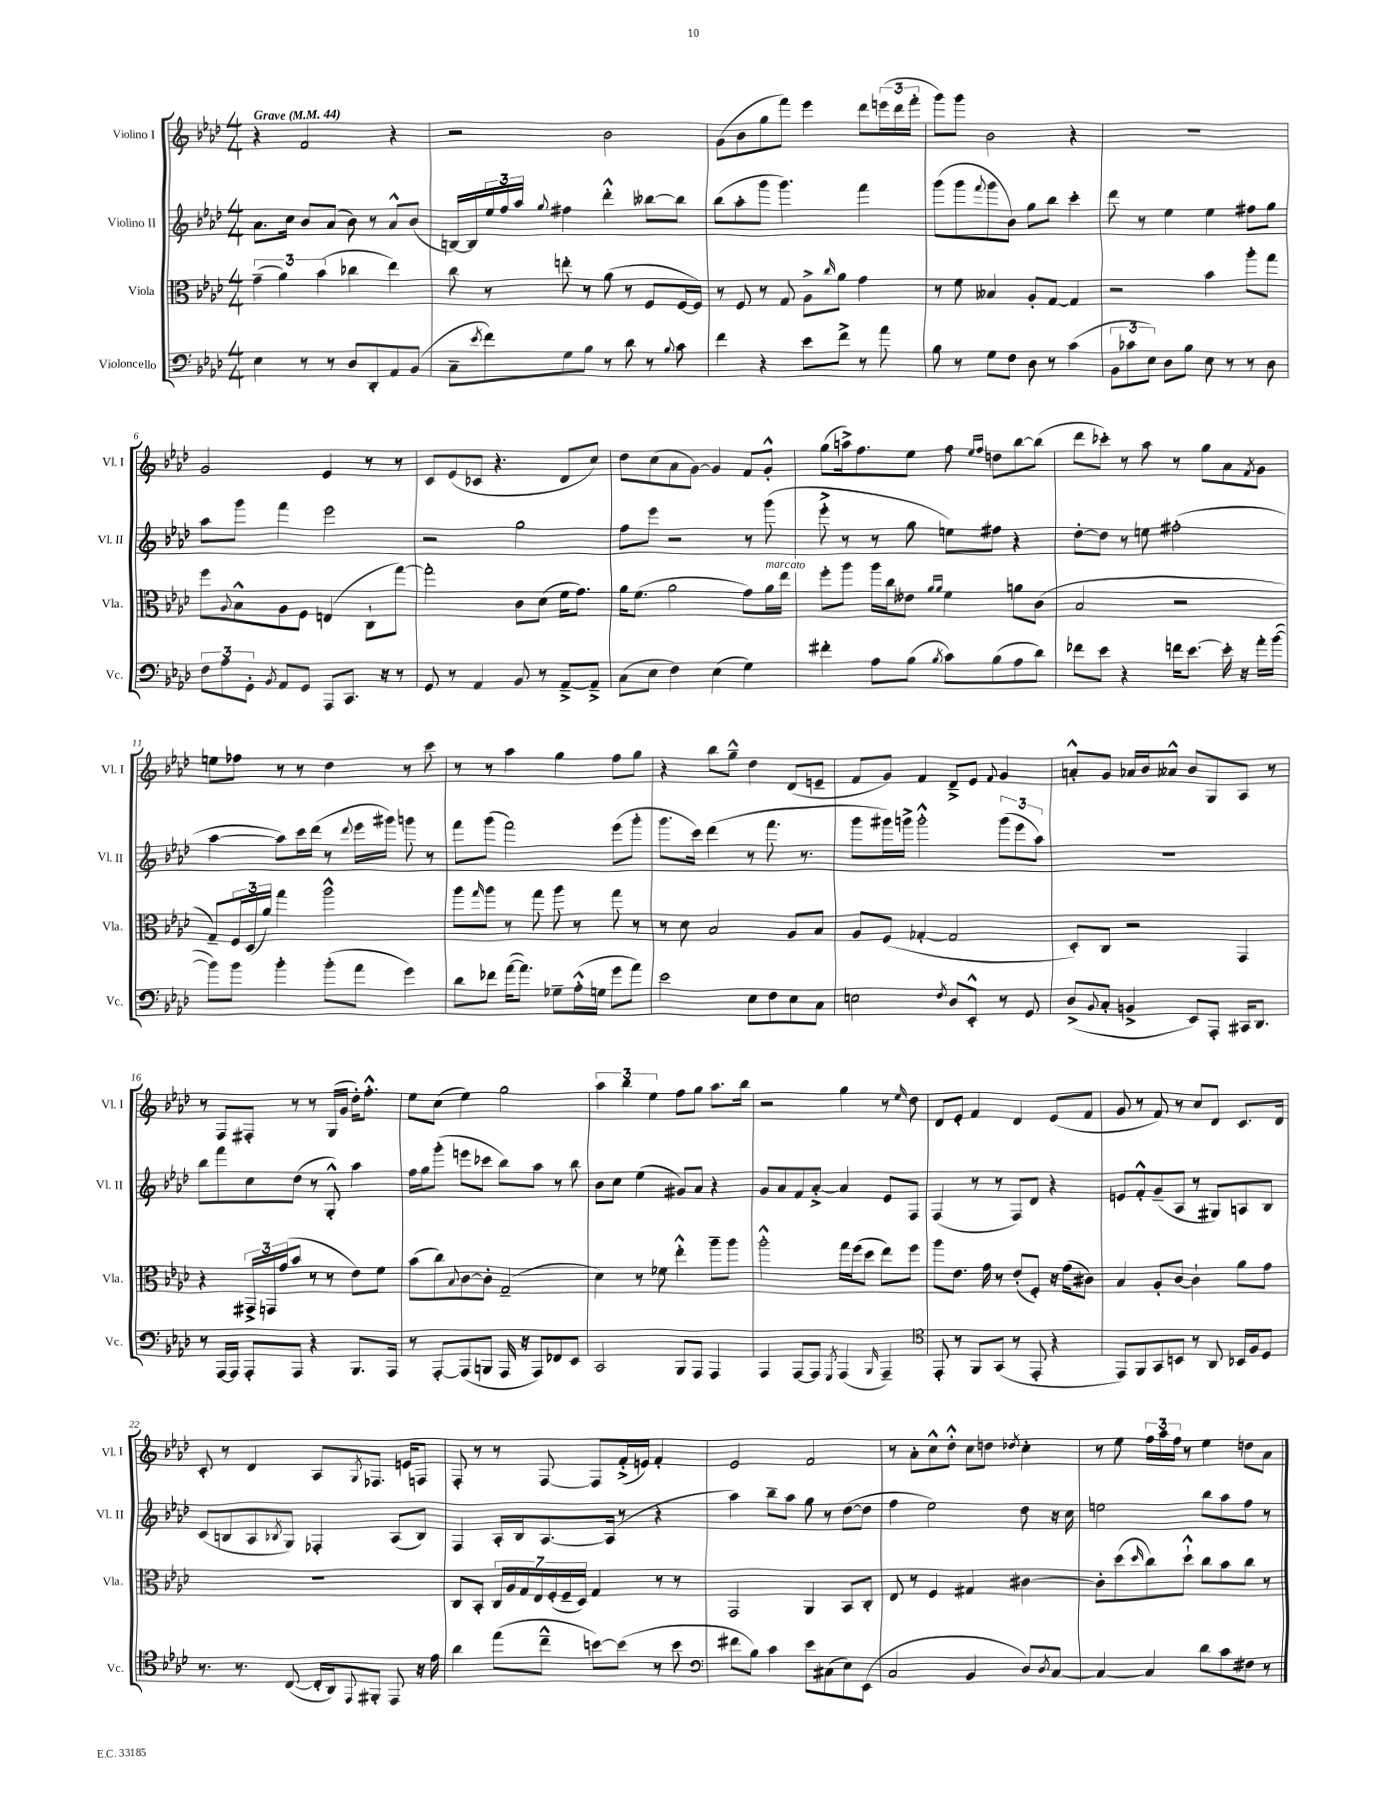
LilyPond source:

<<
\new StaffGroup <<
\new Staff = "s0" \with { instrumentName = "Violino I" shortInstrumentName = "Vl. I" } {
    \clef treble \key aes \major \numericTimeSignature \time 4/4 \tempo "Grave" 4 = 44
    r4 f'2 r4 |
    r2 bes'2 |
    g'8( bes'8 g''8 f'''8) ees'''4 des'''8 \tuplet 3/2 { e'''16( des'''16 f'''16-. } |
    g'''8) g'''8 bes'2 r4 |
    R1 |
    g'2 ees'4 r8 r8 |
    c'8 ees'8( ces'8 r4. des'8 c''8) |
    des''8 c''8( aes'8 g'8~) g'4 f'8 g'8-.-^ |
    g''8( a''16->) f''8. ees''8 f''8 \grace { ees''16 f''16 } d''8 bes''8~ bes''8( |
    des'''8 ces'''8-.) r8 aes''8 r8 g''8 aes'8 \acciaccatura { f'8 } g'8 |
    e''8 fes''8 r8 r8 des''4 r8 c'''8 |
    r8 r8 aes''4 g''4 f''8 g''8 |
    r4 bes''8 g''8---^ des''4 des'8( e'8-- |
    f'8 g'8) f'4 des'8---> ees'8 \appoggiatura { f'8 } g'4 |
    a'8-.-^ g'8 aes'16 bes'16 aeses'8-^ bes'8 g8 aes8 r8 |
    r8 f8 fis8-. r8 r8 g16( g'16 des''16-.) f''8.-.-^ |
    ees''8 c''8( ees''4) g''2 |
    \tuplet 3/2 { aes''4 bes''4 ees''4 } f''8 g''8 aes''8. bes''16 |
    r2 g''4 r8 \grace { ees''16 } des''8 |
    des'8 ees'8-. f'4 des'4 ees'8( f'8 |
    g'8 r8 f'8) r8 c''8 des'8 c'8. des'16 |
    c'8-. r8 des'4 aes8 \acciaccatura { g8 } fes8. e'16 f8 |
    f8-. r8 r8 f8~ f8 f'16-.->( e'16) f'4-. |
    ees'2 f'2 |
    r8 aes'8-. c''8-^ des''8-.-^ c''8 d''8 \acciaccatura { des''8 } c''4-. |
    r8 ees''8 \tuplet 3/2 { f''16 aes''16 f''16 } r8 ees''4 d''8 aes'8 \bar "|." |
}
\new Staff = "s1" \with { instrumentName = "Violino II" shortInstrumentName = "Vl. II" } {
    \clef treble \key aes \major \numericTimeSignature \time 4/4
    aes'8. c''16 bes'8 aes'8( bes'8) r8 aes'8-^ bes'8( |
    b16~) b16 \tuplet 3/2 { ees''16 f''16 aes''16 } \appoggiatura { g''8 } fis''4 des'''4-.-^ beses''8~ beses''8 |
    bes''8( aes''8-. g'''8 g'''4.) f'''4 |
    g'''8( g'''8 \appoggiatura { f'''8 } g'''8 bes'8) g''8 bes''8 c'''4-. |
    des'''8 r8 ees''4 ees''4 fis''8 g''8 |
    aes''8 g'''8 f'''4 ees'''2 |
    r2 g''2 |
    f''8 ees'''8 r2 r8 g'''8( |
    ees'''8-.-> r8 r8 g''8 e''8) fis''8 r4 |
    des''8~-. des''8 r8 e''8 fis''2-.( |
    aes''4~ aes''8) c'''16 des'''16( r8 \appoggiatura { des'''8 } ees'''16 gis'''16) g'''8 r8 |
    f'''8 g'''8( f'''2) ees'''8( g'''8-. |
    g'''8. c'''16) des'''4( r8 f'''8. r8. |
    g'''8 gis'''16) g'''16-> g'''2-.-^ \tuplet 3/2 { g'''8( ees'''8 aes''8) } |
    R1 |
    bes''8 f'''8 c''8 des''8( r8 g8-.-^) aes''4 |
    f''16 g''16 g'''8-.( e'''8 ces'''8 bes''8) aes''8 r8 bes''8 |
    bes'8 c''8 ees''4( gis'8) aes'8 r4 |
    g'8 aes'8 f'8 aes'8~-.-> aes'4 ees'8 f8 |
    f4( r8 r8 f8) des'8 r4 |
    e'8 f'8-.-^ g'8--( aes8 r8 gis8) a8 bes8 |
    c'8( b8 aes8 \acciaccatura { bes8 } g8) fes4-. aes8( bes8) |
    f4 aes16-. bes16 aes8.~ aes16( r8 r4 |
    aes''4) bes''8-- aes''8 g''8 r8 des''8~( des''8 |
    f''4 ees''2) des''8 r16 c''16 |
    e''2 bes''8 aes''8 f''8 r8 \bar "|." |
}
\new Staff = "s2" \with { instrumentName = "Viola" shortInstrumentName = "Vla." } {
    \clef alto \key aes \major \numericTimeSignature \time 4/4
    \tuplet 3/2 { g'4--( aes'4) bes'4( } ces''4 ees''4) |
    c''8 r8 e''8-. r8 aes'8( r8 f8 f16~ f16) |
    r8 f8 r8 g8 aes8-> \grace { c''16 } aes'8 g'4 |
    r8 f'8 beses4 aes8-. g8~ g4 |
    r2 bes'4 aes''8-. g''8 |
    f''8 \appoggiatura { aes8 } bes8-^ aes8 f8 e4( c8-! g''8~) |
    g''2-. c'8 des'8( f'16 g'8.) |
    aes'16 f'8.( aes'2 g'8) aes'16^\markup { \italic "marcato" } ees''16 |
    f''8-. aes''8 aes''16 c''16 eeses'8 \grace { aes'16 aes'16 } f'4 a'8 c'8( |
    bes2 r2 |
    g8--) \tuplet 3/2 { f16 des16( aes'16) } g''4 aes''2-^ |
    aes''8 \grace { g''16 } aes''8 r8 g''8 aes''8 r8 g''8 r8 |
    r8 des'8 bes2 aes8 bes8 |
    aes8 f8( ges4~-. ges2 |
    des8-.) c8 r2 g,4 |
    r4 \tuplet 3/2 { gis,16-> g,16 g'16( } bes'8 r8 r8 ees'8) f'8 |
    bes'8( c''8) \appoggiatura { bes8 } c'8~ c'8-. g2--( |
    des'4) r8 fes'8 ees''4-.-^ aes''8-- aes''8 |
    aes''2-.-^ g''16 f''16( des''8 ees''8) f''8 |
    aes''8 ees'8. g'16 r8 ees'8-.( f8-.) r16 g'16( cis'8) |
    bes4 aes8-. c'8~ c'4-! aes'8 g'8 |
    R1 |
    c8 bes,8-. \tuplet 7/4 { c16 aes16 g16 ees16 f16-.( f16-- des16) } g4 r8 r8 |
    g,2 aes,4 bes,8 c8-. |
    ees8 r8 f4 gis4 cis'4~ |
    cis'8-. des''8( \grace { des''16 } c''8) des''8-!-^ c''8 bes'8 c''8 r8 \bar "|." |
}
\new Staff = "s3" \with { instrumentName = "Violoncello" shortInstrumentName = "Vc." } {
    \clef bass \key aes \major \numericTimeSignature \time 4/4
    ees4 r8 r8 des8 des,8-. aes,8 bes,8( |
    c8-- \acciaccatura { ees'8 } f'8) g8 bes8 r8 des'8 r8 \appoggiatura { bes8 } c'8 |
    f'4 r4 ees'8 f'8-> r8 aes'8 |
    bes8 r8 g8 f8 des8 r8 c'4( |
    \tuplet 3/2 { bes,8 ces'8 ees8) } des8 bes8 ees8 r8 r8 des8 |
    \tuplet 3/2 { f8 aes8 g,8-. } \acciaccatura { bes,8 } aes,8 g,8 aes,,8 c,8. r16 r8 |
    g,8 r8 aes,4 bes,8 r8 aes,8~---> aes,8---> |
    c8( ees8 f4) ees4( g4) |
    fis'4-. aes8 bes8( \acciaccatura { bes8 } c'8) bes8( aes8 des'8) |
    fes'8 ees'8 r4 f'16 ees'8.~ ees'16-. r16 aes'16-. bes'16~( |
    bes'8) bes'8 bes'4-. bes'8-.( aes'8 g'4) |
    des'8 fes'8 aes'16~( aes'8.) ges8-- aes16-.-^( g16 g'8 aes'8) |
    ees'2 ees8 f8 ees8 c8 |
    e2 \acciaccatura { f8 } des8 ees,8-.-^ r8 g,8 |
    des8->( \appoggiatura { bes,8 } c8-. b,4-> ees,8) aes,,8-. cis,16 des,8. |
    r8 aes,,16~ aes,,16 aes,,8-. aes,,8 r4 bes,,8. aes,,16 |
    r8 aes,,8~-. aes,,8( b,,8 aes,,16 r16 aes,,8) fes,8 ees,8 |
    c,2 bes,,8 aes,,8 aes,,4 |
    aes,,4 aes,,8~ aes,,8 \acciaccatura { g,,8 } aes,,4( \grace { bes,,16 } aes,,4--) |
    \clef tenor ees,8-. r8 f,8 g,8( r8 ees,8-. r4 |
    ees,8) f,8 g,8 b,8 r8 aes,8 bes,16 f16 des8 |
    r8. r8. c8~( c16-. aes,16) \appoggiatura { ees,8 } fis,8-. ees,8 r16 ees'16 |
    aes'4 ees''8( c''8---^ b'8~) b'8( r8 b'8 |
    \clef bass fis'8 bes8) c'4 ees'8 cis8( ees8) ees,8( |
    c2 bes,4 des8) \acciaccatura { des8 } c8~ |
    c4~ c4 des'8 c'8 fis8 r8 \bar "|." |
}
>>
>>
